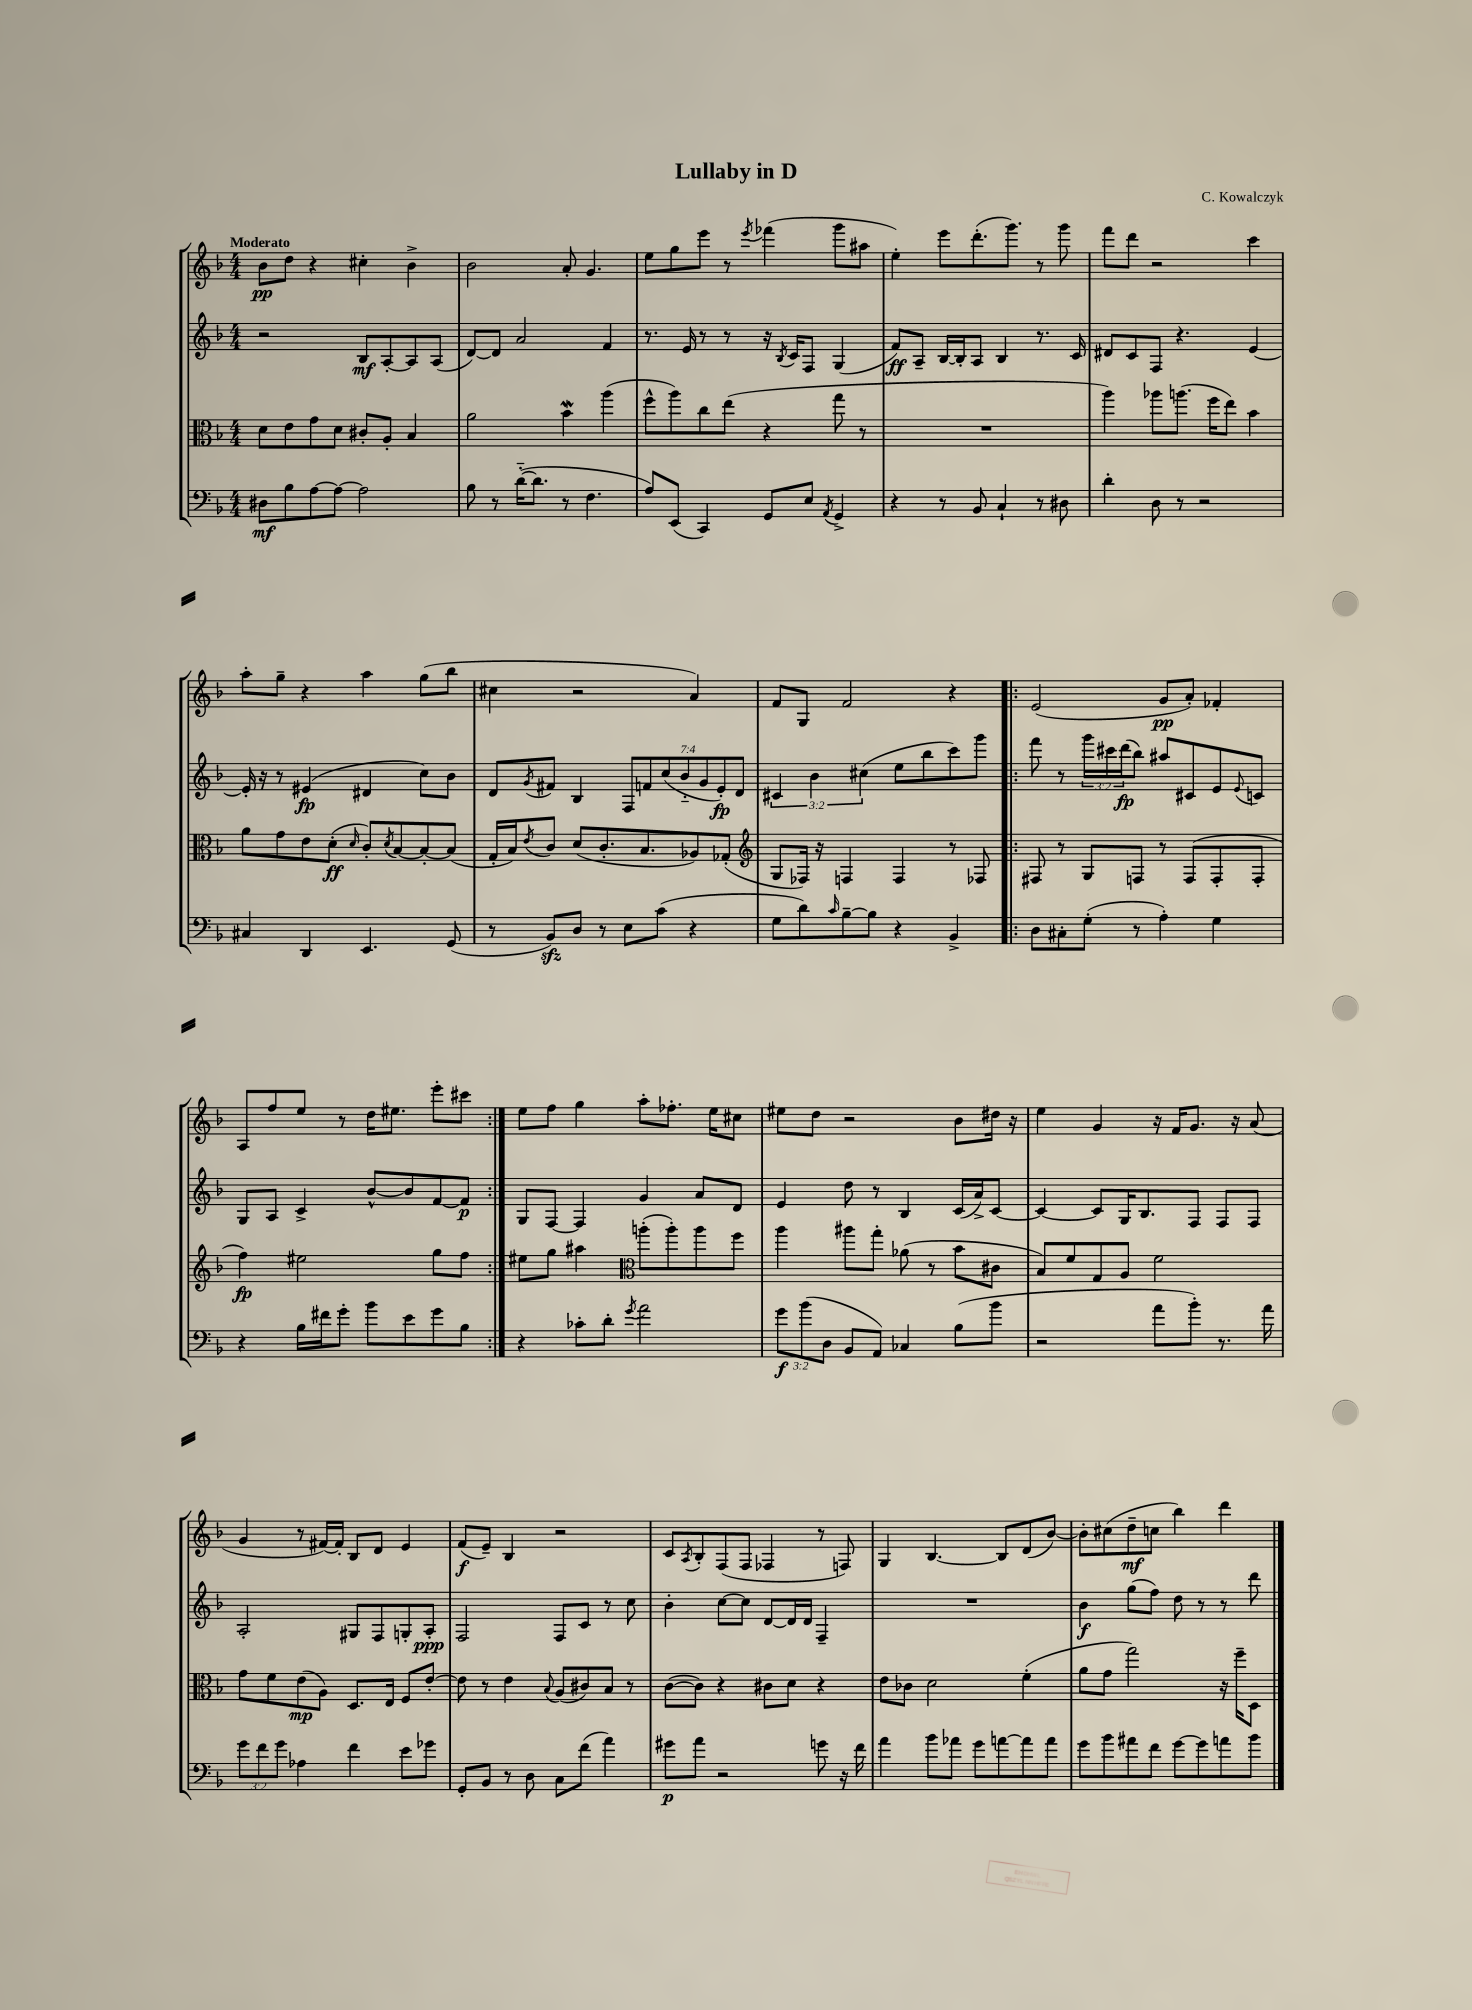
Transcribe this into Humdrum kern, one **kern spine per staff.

**kern	**dynam	**kern	**dynam	**kern	**dynam	**kern	**dynam
*part4	*part4	*part3	*part3	*part2	*part2	*part1	*part1
*staff4	*staff4	*staff3	*staff3	*staff2	*staff2	*staff1	*staff1
*clefF4	*	*clefC3	*	*clefG2	*	*clefG2	*
*k[b-]	*	*k[b-]	*	*k[b-]	*	*k[b-]	*
*M4/4	*	*M4/4	*	*M4/4	*	*M4/4	*
=1	=1	=1	=1	=1	=1	=1	=1
!	!	!	!	!	!	!LO:TX:a:B:t=Moderato	!
8D#X\L	mf	8d\L	.	2r	.	8b-\L	pp
8B-\	.	8e\	.	.	.	8dd\J	.
[8A\	.	8g\	.	.	.	4r	.
8A\J_	.	8d\J	.	.	.	.	.
2A\]	.	8c#X'/L	.	8B-/L	mf	4cc#X'\	.
.	.	8A'/J	.	[8A'/	.	.	.
.	.	4B-/	.	8A/]	.	4b-^\	.
.	.	.	.	(8A/J	.	.	.
=2	=2	=2	=2	=2	=2	=2	=2
8B-\	.	2a\	.	[8d/L)	.	2b-\	.
8r	.	.	.	8d/J]	.	.	.
([16d\KL	.	.	.	2a/	.	.	.
8.d\J]	.	.	.	.	.	.	.
8r	.	4b-w\	.	.	.	8a'/	.
4.F\	.	.	.	.	.	4.g/	.
.	.	(4aa\	.	4f/	.	.	.
=3	=3	=3	=3	=3	=3	=3	=3
8A/L)	.	8ff^^\L	.	8.r	.	8ee\L	.
(8EE/J	.	8aa\)	.	.	.	8gg\	.
.	.	.	.	16e/	.	.	.
4CC/)	.	8cc\	.	8r	.	8eee\J	.
.	.	(8ee\J	.	8r	.	8r	.
.	.	.	.	.	.	8qeee/	.
8GG/L	.	4r	.	16r	.	(4fff-X\	.
.	.	.	.	8qB-/	.	.	.
.	.	.	.	16c/KL	.	.	.
8E/J	.	.	.	8F/J	.	.	.
8qAA/	.	.	.	.	.	.	.
4GG^/	.	8gg\	.	(4G/	.	8ggg\L	.
.	.	8r	.	.	.	8aa#X\J	.
=4	=4	=4	=4	=4	=4	=4	=4
4r	.	1r	.	8f/L)	ff	4ee'\)	.
.	.	.	.	8A~/J	.	.	.
8r	.	.	.	[16B-/LL	.	8eee\L	.
.	.	.	.	16B-'/J]	.	.	.
8BB-/	.	.	.	8A/J	.	(8.ddd'\	.
4C`/	.	.	.	4B-/	.	.	.
.	.	.	.	.	.	8.ggg\J)	.
8r	.	.	.	8.r	.	8r	.
8D#X\	.	.	.	.	.	8ggg\	.
.	.	.	.	16c/	.	.	.
=5	=5	=5	=5	=5	=5	=5	=5
4d'\	.	4aa\)	.	8d#X/L	.	8fff\L	.
.	.	.	.	8c/	.	8ddd\J	.
8D\	.	8aa-X\L	.	8F/J	.	2r	.
8r	.	(8.aan\J	.	4.r	.	.	.
2r	.	.	.	.	.	.	.
.	.	16ff\KL	.	.	.	.	.
.	.	8ee\J)	.	.	.	.	.
.	.	4b-\	.	[4e/	.	4ccc\	.
!!LO:LB:g=z
=6	=6	=6	=6	=6	=6	=6	=6
4C#X/	.	8a\L	.	16e'/]	.	8aa'\L	.
.	.	.	.	16r	.	.	.
.	.	8g\	.	8r	.	8gg~\J	.
4DD/	.	8e\	.	(4e#X/	fp	4r	.
.	.	(8d'\J	ff	.	.	.	.
.	.	16qqd/	.	.	.	.	.
4.EE/	.	8c'/L)	.	4d#X/	.	4aa\	.
.	.	8qd/	.	.	.	.	.
.	.	[8B-/	.	.	.	.	.
.	.	8B-'/_	.	8cc\L)	.	(8gg\L	.
(8GG/	.	(8B-/J]	.	8b-\J	.	8bb-\J	.
=7	=7	=7	=7	=7	=7	=7	=7
8r	.	16G'/LL	.	8d/L	.	4cc#X\	.
.	.	16B-/J)	.	.	.	.	.
.	.	8qe/	.	8qg/	.	.	.
8BB-zz/L)	.	8c/J	.	8f#X/J	.	.	.
8D/J	.	(8d/L	.	4B-/	.	2r	.
8r	.	8.c'/	.	.	.	.	.
8E\L	.	.	.	14F/L	.	.	.
.	.	8.B-/	.	.	.	.	.
.	.	.	.	14fn/	.	.	.
(8c\J	.	.	.	.	.	.	.
.	.	.	.	(14cc/	.	.	.
.	.	.	.	14b-/	.	.	.
4r	.	8A-X/)	.	.	.	4a/)	.
.	.	.	.	14g/	.	.	.
.	.	.	.	14e'/)	fp	.	.
.	.	(8G-X'/J	.	.	.	.	.
.	.	.	.	14d/J	.	.	.
=8	=8	=8	=8	=8	=8	=8	=8
*	*	*clefG2	*	*	*	*	*
8G\L	.	8G/L	.	6c#X/	.	8f/L	.
8d\)	.	16F-X/Jk)	.	.	.	8G/J	.
.	.	.	.	6b-\	.	.	.
.	.	16r	.	.	.	.	.
16qqc/	.	.	.	.	.	.	.
[8B-~\	.	4Fn/	.	.	.	2f/	.
.	.	.	.	(6cc#X\	.	.	.
8B-\J]	.	.	.	.	.	.	.
4r	.	4F/	.	8ee\L	.	.	.
.	.	.	.	8bb-\	.	.	.
4BB-^/	.	8r	.	8ccc\)	.	4r	.
.	.	8F-X/	.	8ggg\J	.	.	.
=9!|:	=9!|:	=9!|:	=9!|:	=9!|:	=9!|:	=9!|:	=9!|:
8D\L	.	8F#X/	.	8fff\	.	(2e/	.
8C#X'\	.	8r	.	8r	.	.	.
(8G'\J	.	8G/L	.	24ggg\LL	.	.	.
.	.	.	.	24ccc#X\	.	.	.
.	.	.	.	(24ddd\J	fp	.	.
8r	.	8Fn/J	.	8bb-\J)	.	.	.
4A'\)	.	8r	.	8aa#X/L	.	8g/L	pp
.	.	(8F/L	.	8c#X/	.	8a'/J)	.
4G\	.	8F'/	.	8e/	.	4f-X'/	.
.	.	.	.	8qqe/	.	.	.
.	.	8F'/J	.	8cn/J	.	.	.
!!LO:LB:g=z
=10	=10	=10	=10	=10	=10	=10	=10
4r	.	4ff\)	fp	8G/L	.	8A/L	.
.	.	.	.	8A/J	.	8ff/	.
16B-\LL	.	2ee#X\	.	4c^/	.	8ee/J	.
16f#X\J	.	.	.	.	.	.	.
8g'\J	.	.	.	.	.	8r	.
8b-\L	.	.	.	[8b-^^/L	.	16dd\KL	.
.	.	.	.	.	.	8.ee#X\J	.
8e\	.	.	.	8b-/]	.	.	.
8g\	.	8gg\L	.	[8f/	.	8eee'\L	.
8B-\J	.	8ff\J	.	8f/J]	p	8ccc#X\J	.
=11:|!	=11:|!	=11:|!	=11:|!	=11:|!	=11:|!	=11:|!	=11:|!
4r	.	8ee#X\L	.	8G/L	.	8ee\L	.
.	.	8gg\J	.	[8F/J	.	8ff\J	.
8c-X'\L	.	4aa#X\	.	4F/]	.	4gg\	.
8d'\J	.	.	.	.	.	.	.
8qg/	.	.	.	.	.	.	.
*	*	*clefC3	*	*	*	*	*
2a\	.	(8aan'\L	.	4g/	.	8aa'\L	.
.	.	8aa'\)	.	.	.	8.ff-X'\J	.
.	.	8aa\	.	8a/L	.	.	.
.	.	.	.	.	.	16ee\KL	.
.	.	8ff\J	.	8d/J	.	8cc#X\J	.
=12	=12	=12	=12	=12	=12	=12	=12
12g\L	f	4aa\	.	4e/	.	8ee#X\L	.
(12b-\	.	.	.	.	.	.	.
.	.	.	.	.	.	8dd\J	.
12D\J	.	.	.	.	.	.	.
8BB-/L	.	8aa#X\L	.	8dd\	.	2r	.
8AA/J)	.	8gg'\J	.	8r	.	.	.
4C-X/	.	(8a-X\	.	4B-/	.	.	.
.	.	8r	.	.	.	.	.
(8B-\L	.	8b-\L	.	(16c/LL	.	8b-\L	.
.	.	.	.	16a^/J)	.	.	.
8b-\J	.	8c#X\J	.	[8c/J	.	16dd#X\Jk	.
.	.	.	.	.	.	16r	.
=13	=13	=13	=13	=13	=13	=13	=13
2r	.	8B-/L)	.	4c/_	.	4ee\	.
.	.	8f/	.	.	.	.	.
.	.	8G/	.	8c/L]	.	4g/	.
.	.	8A/J	.	16G/K	.	.	.
.	.	.	.	8.B-/	.	.	.
8a\L	.	2f\	.	.	.	16r	.
.	.	.	.	.	.	16f/KL	.
8b-'\J)	.	.	.	8F/J	.	8.g/J	.
8.r	.	.	.	8F/L	.	.	.
.	.	.	.	.	.	16r	.
.	.	.	.	8F/J	.	(8a/	.
16a\	.	.	.	.	.	.	.
!!LO:LB:g=z
=14	=14	=14	=14	=14	=14	=14	=14
12g\L	.	8g\L	.	2A'/	.	4g/	.
12f\	.	.	.	.	.	.	.
.	.	8f\	.	.	.	.	.
12g\J	.	.	.	.	.	.	.
4A-X\	.	(8e\	mp	.	.	8r	.
.	.	8A\J)	.	.	.	[16f#X/LL)	.
.	.	.	.	.	.	16f#'/JJ]	.
4f\	.	8.D/L	.	8G#X/L	.	8B-/L	.
.	.	.	.	8F/	.	8d/J	.
.	.	16E/Jk	.	.	.	.	.
8e\L	.	8F/L	.	8Gn'/	.	4e/	.
8g-X\J	.	[8e'/J	.	8A'/J	ppp	.	.
=15	=15	=15	=15	=15	=15	=15	=15
8GG'/L	.	8e\]	.	2F/	.	(8f/L	f
8BB-/J	.	8r	.	.	.	8e~/J)	.
8r	.	4e\	.	.	.	4B-/	.
8D\	.	.	.	.	.	.	.
.	.	8qqB-/	.	.	.	.	.
8C\L	.	(8A/L	.	8F/L	.	2r	.
(8f\J	.	8c#X/)	.	8c/J	.	.	.
4a\)	.	8B-/J	.	8r	.	.	.
.	.	8r	.	8cc\	.	.	.
=16	=16	=16	=16	=16	=16	=16	=16
8g#X\L	p	([8c\L	.	4b-'\	.	8c/L	.
.	.	.	.	.	.	8qA/	.
8a\J	.	8c\J])	.	.	.	8B-'/	.
2r	.	4r	.	[8cc\L	.	(8F/	.
.	.	.	.	8cc\J]	.	8F/J	.
.	.	8c#X\L	.	[8d/L	.	4F-X/	.
.	.	8d\J	.	16d/L]	.	.	.
.	.	.	.	16d/JJ	.	.	.
8gn\	.	4r	.	4F~/	.	8r	.
16r	.	.	.	.	.	8Fn/)	.
16f\	.	.	.	.	.	.	.
=17	=17	=17	=17	=17	=17	=17	=17
4a\	.	8e\L	.	1r	.	4G/	.
.	.	8c-X\J	.	.	.	.	.
8b-\L	.	2d\	.	.	.	[4.B-/	.
8a-X\J	.	.	.	.	.	.	.
8g\L	.	.	.	.	.	.	.
[8an\	.	.	.	.	.	8B-/L]	.
8a\]	.	(4f'\	.	.	.	(8d/	.
8a\J	.	.	.	.	.	[8b-/J)	.
=18	=18	=18	=18	=18	=18	=18	=18
8g\L	.	8a\L	.	4b-\	f	8b-'\L]	.
8b-\	.	8g\J	.	.	.	(8cc#X\	.
8a#X\	.	2gg\)	.	(8gg\L	.	8dd~\	mf
8f\J	.	.	.	8ff\J)	.	8ccn\J	.
[8g\L	.	.	.	8dd\	.	4bb-\)	.
8g\]	.	.	.	8r	.	.	.
8an\	.	16r	.	8r	.	4ddd\	.
.	.	16ff~\KL	.	.	.	.	.
8b-\J	.	8D\J	.	8ddd\	.	.	.
==	==	==	==	==	==	==	==
*-	*-	*-	*-	*-	*-	*-	*-
